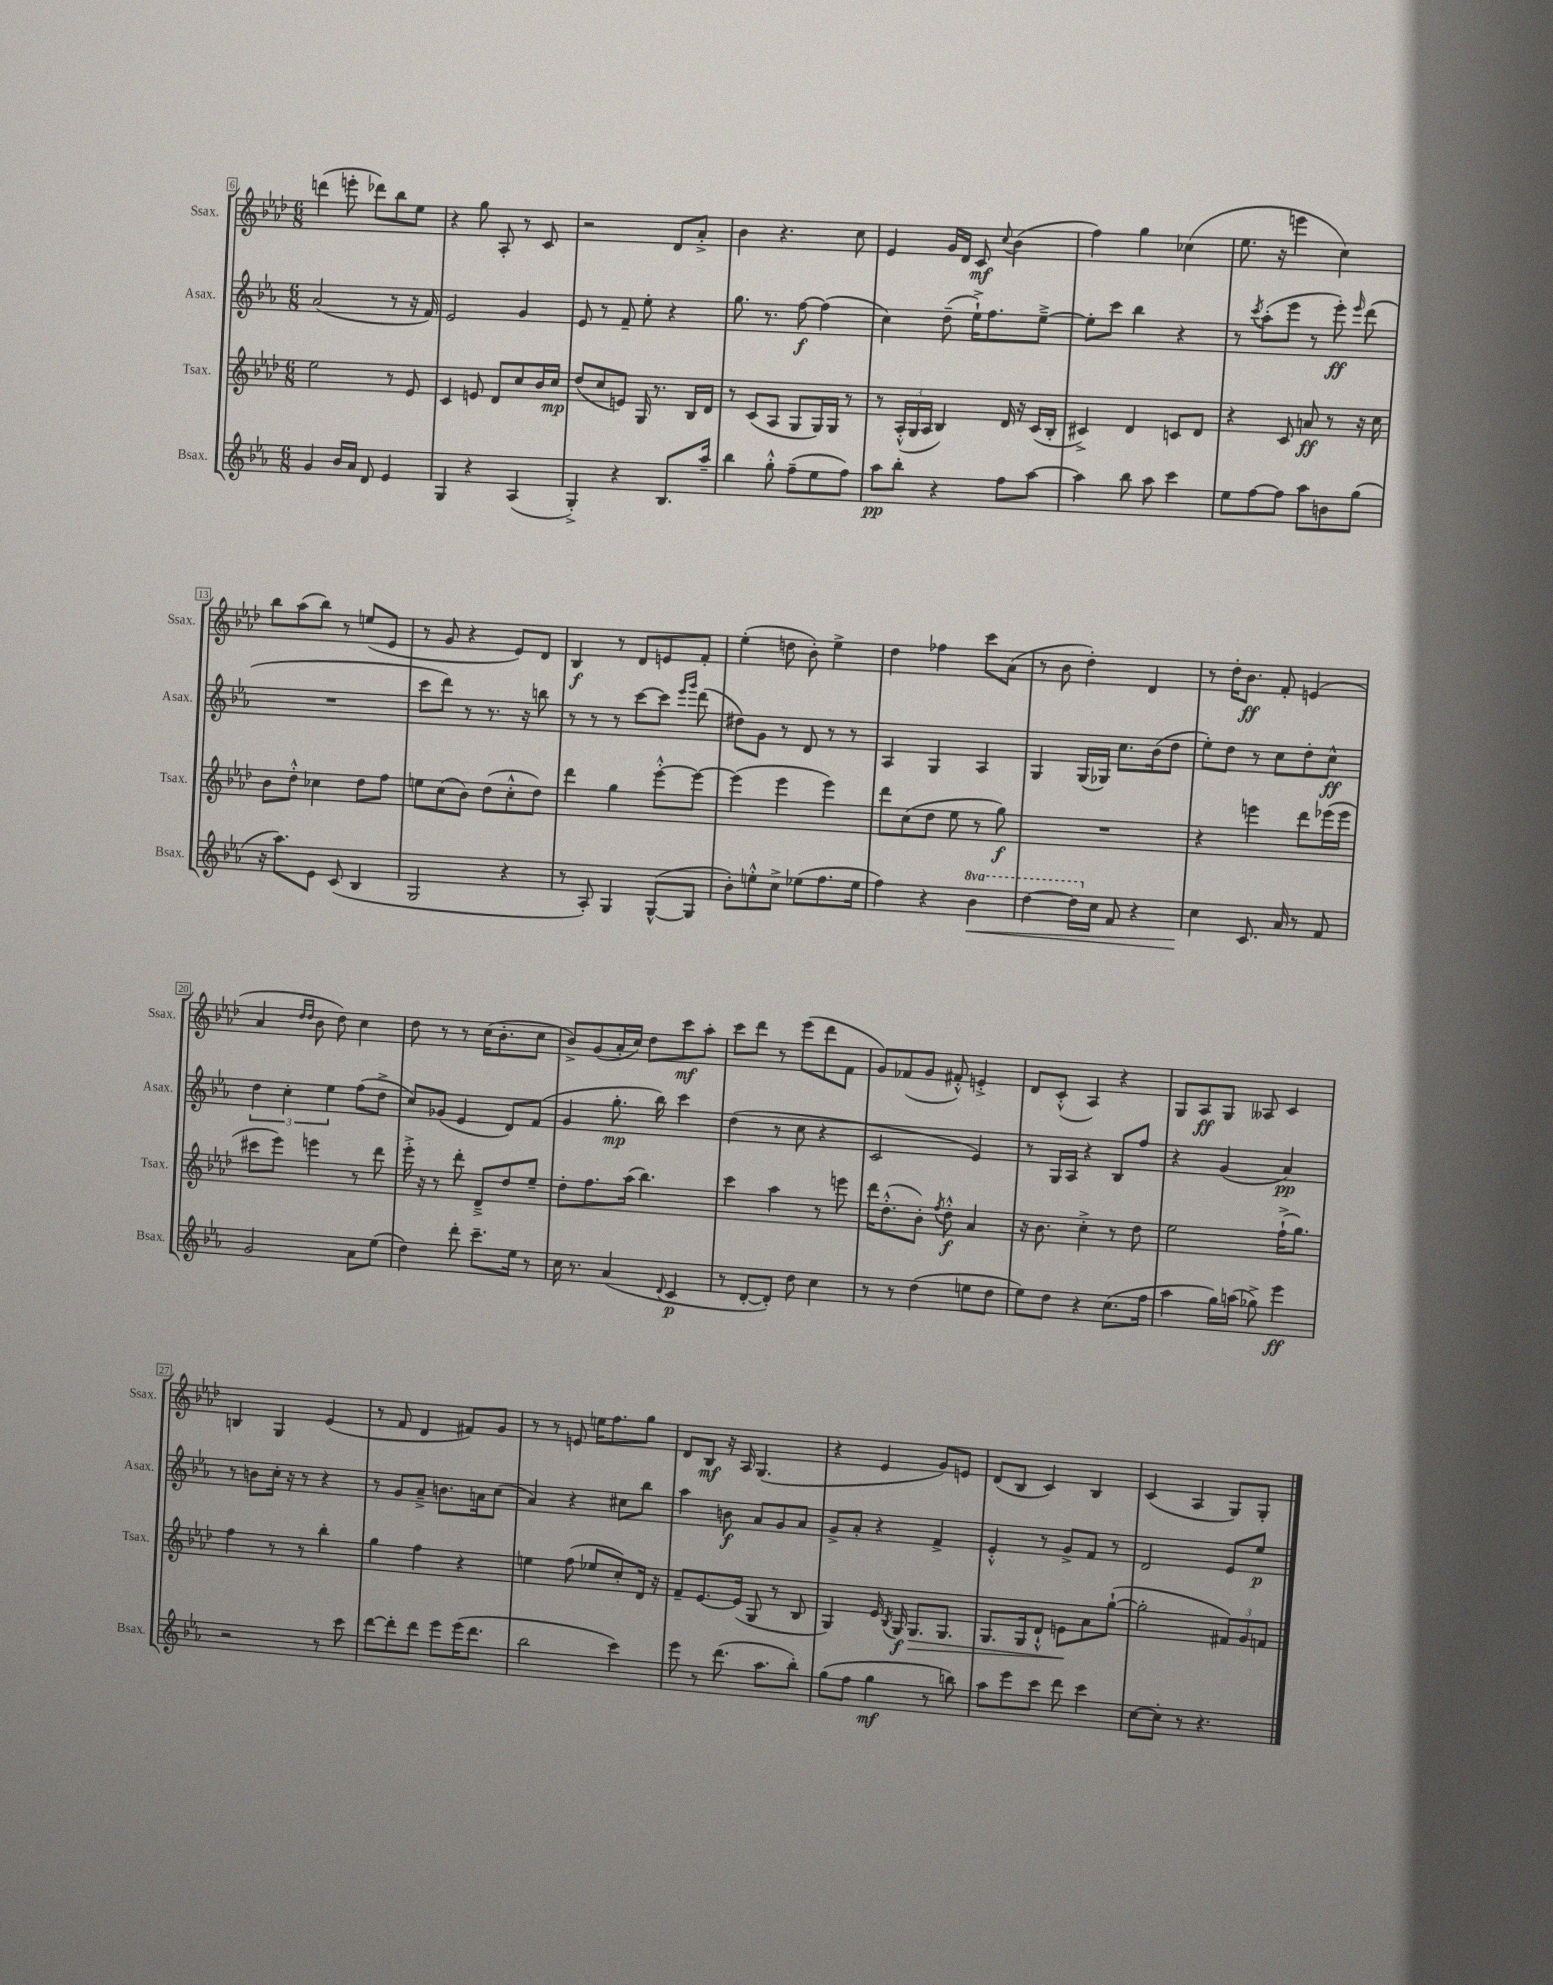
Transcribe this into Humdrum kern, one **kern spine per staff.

**kern	**kern	**kern	**kern
*staff4	*staff3	*staff2	*staff1
*clefG2	*clefG2	*clefG2	*clefG2
*k[b-e-a-]	*k[b-e-a-d-]	*k[b-e-a-]	*k[b-e-a-d-]
*M6/8	*M6/8	*M6/8	*M6/8
4g	2ee-	(2a-	(4ddd
16b-	.	.	8eee'
16a-	.	.	.
8d	.	.	8ddd-)
4e-	8r	8r	8bb-
.	8e-	16r	8ee-
.	.	16f)	.
=	=	=	=
4G	4c	2e-	4r
4r	8e	.	8gg
.	8d-	.	8A-'
(4A-	8cc	4g	8r
.	16b-	.	8c
.	16cc	.	.
=	=	=	=
4G'^)	(8dd-	8e-	2r
.	8cc	8r	.
4r	8e)	8f~	.
.	16G	8ee-'	.
.	8.r	.	.
8.B-	.	4r	8d-
.	16B-	.	8a-'^
16aa-~	16d-	.	.
=	=	=	=
4bb-	8r	8.gg	4b-
.	(8c	.	.
.	.	8.r	.
8gg'^^	8A-	.	4.r
(8ff~	8G	[8ff	.
8ee-	16G)	(4ff]	.
.	16G	.	.
8ff)	8r	.	8cc
=	=	=	=
8aa-	8r	4cc)	4e-
8bb-'	(24A-'^^	.	.
.	24G	.	.
.	24A-	.	.
4r	4B-)	(8dd~	16g
.	.	.	16d-
.	.	16ee-`^)	8c
.	.	8.ff	.
.	.	.	8qqcc
8ff	16d-	.	(4b-
.	16r	.	.
[8aa-	(16c	[8ee-~^	.
.	16B-'	.	.
=	=	=	=
4aa-]	4c#^)	8ee-']	4ff)
.	.	8ccc	.
8bb-	4d-	4bb-	4gg
8aa-	.	.	.
4ccc	8c	4r	(4cc-
.	8d-	.	.
=	=	=	=
8ee-	4r	8r	8.ee-
.	.	8qccc	.
[8ff	.	(8aa-'	.
.	.	.	16r
8ff]	8c	8eee-	4eee
8aa-	8a	8r	.
8b	8r	8eee-')	4cc)
.	.	16qqeee-	.
(8gg	16r	(8ddd	.
.	16cc	.	.
=	=	=	=
16r	8b-	2.r	8bb-
8.aa-)	.	.	.
.	8dd-'^^	.	(8aa-
8e-	4cc-	.	8bb-)
(8c	.	.	8r
4B-	8dd-	.	(8ee
.	8ff	.	8e-
=	=	=	=
2G	8ee	8ccc	8r
.	(8cc	8ddd)	8g
.	8b-)	8r	4r
.	(8dd-	8.r	.
4r	8cc'^^	.	8e-)
.	.	16r	.
.	8dd-)	8bb	8d-
=	=	=	=
8r	4ddd-	8r	4B-
8A-')	.	8r	.
4G	4gg	8r	8r
.	.	[8ccc	8d-
([8G^^	[8eee-'^^	8ccc]	8e
.	.	16qqeee-	.
.	.	16qqggg	.
8G]	8eee-_	(8ddd	8f'
=	=	=	=
8b-')	(4eee-]	8dd#)	(4ee-'
8ee'^^	.	8g	.
8cc^	4eee-	8r	8dd
(8ee-	.	8d	8b-')
8.ff	4eee-)	8r	4ee-^
.	.	8r	.
16ee-	.	.	.
=	=	=	=
4ff)	8ddd-	4A-	4dd-
.	(8cc	.	.
4r	8dd-	4G	4ff-
.	8ee-	.	.
4bb-	8r	4A-	8ccc
.	8gg)	.	(8a-
=	=	=	=
[4ddd	2.r	4G	8r
.	.	.	8b-
16ddd]	.	(16G	4dd-')
16cc	.	16G-)	.
8f	.	8.cc	.
4r	.	.	4d-
.	.	(16b-	.
.	.	8dd	.
=	=	=	=
4cc	4r	8ee-')	8r
.	.	8dd	16dd-'
.	.	.	8.b-
8.c	4eee	8r	.
.	.	8cc	8f'
16a-	.	.	.
8r	8ddd-	8dd'	(4e
8f	(16eee-	8cc^^	.
.	16eee-	.	.
=	=	=	=
2g	8ccc#	6dd	4a-
.	8eee-)	.	.
.	.	6cc'	.
.	.	.	16qqdd-
.	.	.	16qqdd-
.	4eee	.	8b-
.	.	6ee-	.
.	.	.	8dd-)
8a-	8r	(8ff	4cc
(8ee-	8ddd-	8dd^	.
=	=	=	=
4dd)	16eee-'^	8cc)	8dd-
.	16r	.	.
.	8r	(8g-	8r
8ddd'	8ddd-'	4e-	8r
8.ccc~	8d-~^	.	(16cc
.	.	.	8.b-'
.	8dd-	8d)	.
16ee-	.	.	.
8r	8ee-~	(8f	8cc
=	=	=	=
16cc	8dd-'	4g	8b-^)
8.r	.	.	.
.	8.ff	.	(8g
(4a-	.	8.gg'	16a-'
.	(16aa-	.	16cc)
.	4.bb-)	.	8dd-
.	.	16bb-)	.
8qqd	.	.	.
4c	.	4ccc	8ccc
.	.	.	8aa-'
=	=	=	=
8r	4ccc	(4dd	8ccc
[8d'	.	.	8ddd-
8d'])	4aa-	8r	8r
8dd	.	8cc	(8eee-
4cc	8r	4r	8ddd-
.	8eee	.	8f
=	=	=	=
8r	16ddd-	2c	8g)
.	(8.dd-'^^	.	.
8r	.	.	(8f-
(4dd	8b-')	.	8g
.	8qff	.	.
.	8dd-'^^	.	8f#'^^)
8ee	4a-	4e-)	4e'^
8dd	.	.	.
=	=	=	=
8ee-)	16r	8r	8d-
.	8.b-	.	.
8dd	.	16G	(8c'^^
.	.	16A-	.
4r	4cc'^	4r	4A-)
(8.cc	8r	8B-	4r
.	8dd-	8ff	.
16ff	.	.	.
=	=	=	=
4aa-	2ee-	4r	8G
.	.	.	8A-
16gg)	.	(4g	8G
(16aa	.	.	.
8gg-^)	.	.	8A--
4eee-	(16ff`^	4a-)	4c
.	8.gg)	.	.
=	=	=	=
2r	4ff	8r	4B
.	.	8b	.
.	8r	16cc'	4G
.	.	16r	.
.	8r	8r	.
8r	4bb-'	4r	(4e-
8ccc	.	.	.
=	=	=	=
[8ddd	4gg	8r	8r
8ddd']	.	8g	8f
8ddd	4ff	8a-~^	4d-
8eee-	.	8.b	.
(16eee-	4r	.	8f#)
8.ddd	.	16a	.
.	.	(8cc	8g
=	=	=	=
2bb-	4ee	4a-)	8r
.	.	.	8r
.	(8ff	4r	8e
.	8ee-	.	16ee
.	.	.	8.ff
4ccc)	8cc')	8cc#	.
.	16d-	8bb-	8gg
.	16r	.	.
=	=	=	=
8eee-	8f~	4aa-	8d-
8r	[8.e-	.	8B-
(8.ddd	.	8b	16r
.	(16e-]	.	16A-
.	8G	8a-	(4.G
8.aa-	.	.	.
.	8r	8g	.
8bb-')	8B-	8a-	.
=	=	=	=
(8gg	4G)	8g^	4r
8ff	.	8a-'	.
4gg	16e-	4r	4e-
.	8qB-	.	.
.	16G	.	.
.	8.G	.	.
8r	.	4f^	8g)
.	8.G	.	.
8bb)	.	.	8e
=	=	=	=
8aa-	8.G	4e-'^^	(8d-
8eee-	.	.	8B-
.	16G	.	.
8ccc	8d-`^^	8r	4c)
8ddd	8e	8g^	.
4ccc	8a-	8f	4B-
.	([8gg`	8r	.
=	=	=	=
[8cc	2gg']	2d	(4c
8cc']	.	.	.
8r	.	.	4A-
4.r	.	.	.
.	12f#)	8e-	8G)
.	12g	.	.
.	.	8ee-	8G'
.	12f	.	.
==	==	==	==
*-	*-	*-	*-
